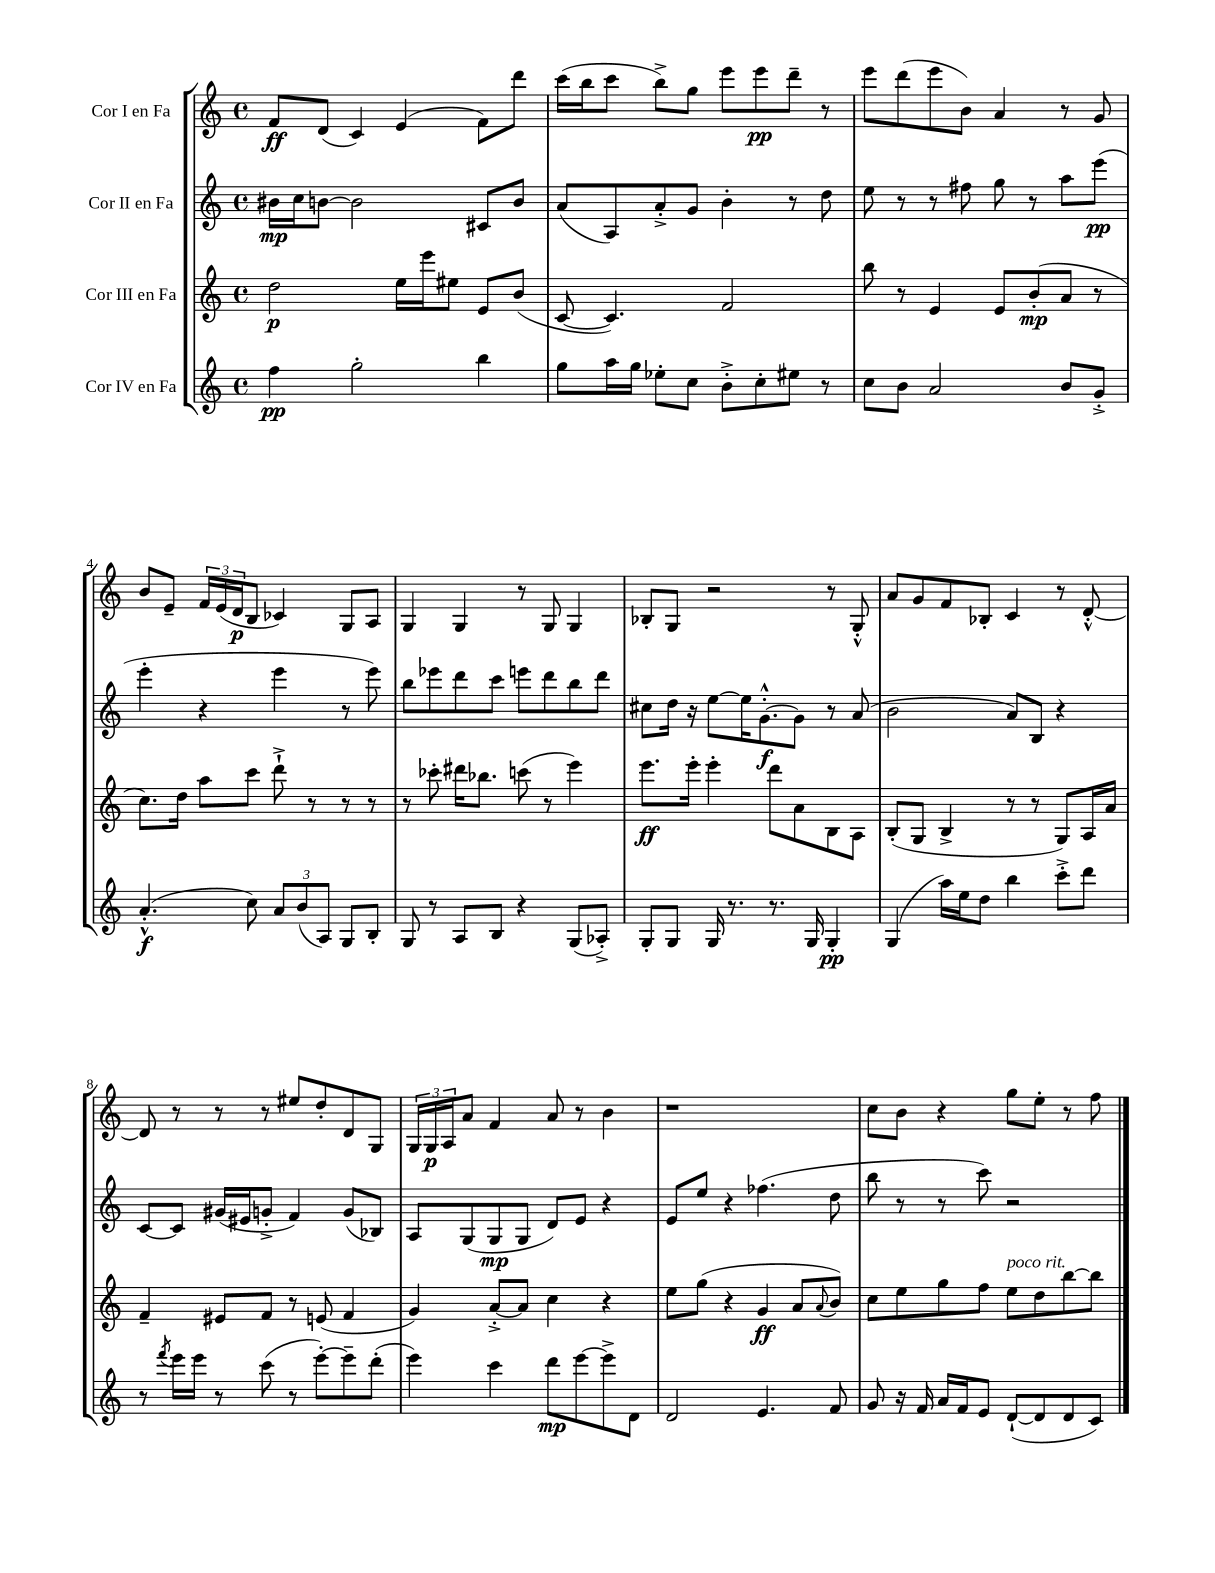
<<
\new StaffGroup <<
\new Staff = "s0" \with { instrumentName = "Cor I en Fa" } {
    \clef treble \key c \major \defaultTimeSignature \time 4/4
    f'8\ff d'8( c'4) e'4( f'8) d'''8 |
    c'''16( b''16 c'''8 b''8->) g''8 e'''8 e'''8\pp d'''8-- r8 |
    e'''8 d'''8( e'''8 b'8) a'4 r8 g'8 |
    b'8 e'8-- \tuplet 3/2 { f'16 e'16( d'16\p } b8 ces'4) g8 a8 |
    g4 g4 r8 g8 g4 |
    bes8-. g8 r2 r8 g8-.-^ |
    a'8 g'8 f'8 bes8-. c'4 r8 d'8~-.-^ |
    d'8 r8 r8 r8 eis''8 d''8-. d'8 g8 |
    \tuplet 3/2 { g16 g16\p a16 } a'8 f'4 a'8 r8 b'4 |
    r1 |
    c''8 b'8 r4 g''8 e''8-. r8 f''8 \bar "|." |
}
\new Staff = "s1" \with { instrumentName = "Cor II en Fa" } {
    \clef treble \key c \major \defaultTimeSignature \time 4/4
    bis'16\mp c''16 b'8~ b'2 cis'8 b'8 |
    a'8( a8) a'8-.-> g'8 b'4-. r8 d''8 |
    e''8 r8 r8 fis''8 g''8 r8 a''8 e'''8\pp( |
    e'''4-. r4 e'''4 r8 e'''8) |
    b''8 ees'''8 d'''8 c'''8 e'''8 d'''8 b''8 d'''8 |
    cis''8 d''16 r16 e''8~ e''16 g'8.~-.-^\f g'8 r8 a'8( |
    b'2 a'8) b8 r4 |
    c'8~ c'8 gis'16( eis'16 g'8-.-> f'4) g'8( bes8) |
    a8 g8( g8\mp g8 d'8) e'8 r4 |
    e'8 e''8 r4 fes''4.( d''8 |
    b''8 r8 r8 c'''8) r2 \bar "|." |
}
\new Staff = "s2" \with { instrumentName = "Cor III en Fa" } {
    \clef treble \key c \major \defaultTimeSignature \time 4/4
    d''2\p e''16 e'''16 eis''8 e'8 b'8( |
    c'8~ c'4.) f'2 |
    b''8 r8 e'4 e'8 b'8-.\mp( a'8 r8 |
    c''8.) d''16 a''8 c'''8 d'''8-!-> r8 r8 r8 |
    r8 ces'''8-. dis'''16 bes''8. c'''8( r8 e'''4) |
    e'''8.\ff e'''16-. e'''4-. d'''8 a'8 b8 a8 |
    b8-.( g8 b4-> r8 r8 g8) a16 a'16 |
    f'4-- eis'8 f'8 r8 e'8( f'4 |
    g'4) a'8~-.-> a'8 c''4 r4 |
    e''8 g''8( r4 g'4\ff a'8 \appoggiatura { a'8 } b'8) |
    c''8 e''8 g''8 f''8 e''8^\markup { \italic "poco rit." } d''8 b''8~ b''8 \bar "|." |
}
\new Staff = "s3" \with { instrumentName = "Cor IV en Fa" } {
    \clef treble \key c \major \defaultTimeSignature \time 4/4
    f''4\pp g''2-. b''4 |
    g''8 a''16 g''16 ees''8-. c''8 b'8-.-> c''8-. eis''8 r8 |
    c''8 b'8 a'2 b'8 g'8-.-> |
    a'4.-.-^\f( c''8) \tuplet 3/2 { a'8 b'8( a8) } g8 b8-. |
    g8 r8 a8 b8 r4 g8( aes8-.->) |
    g8-. g8 g16 r8. r8. g16 g4-.\pp |
    g4( a''16) e''16 d''8 b''4 c'''8-.-> d'''8 |
    r8 \acciaccatura { f'''8 } e'''16 e'''16 r8 c'''8( r8 e'''8~-.) e'''8-- d'''8-.( |
    e'''4) c'''4 d'''8\mp e'''8~ e'''8-> d'8 |
    d'2 e'4. f'8 |
    g'8 r16 f'16 a'16 f'16 e'8 d'8~-!( d'8 d'8 c'8) \bar "|." |
}
>>
>>
